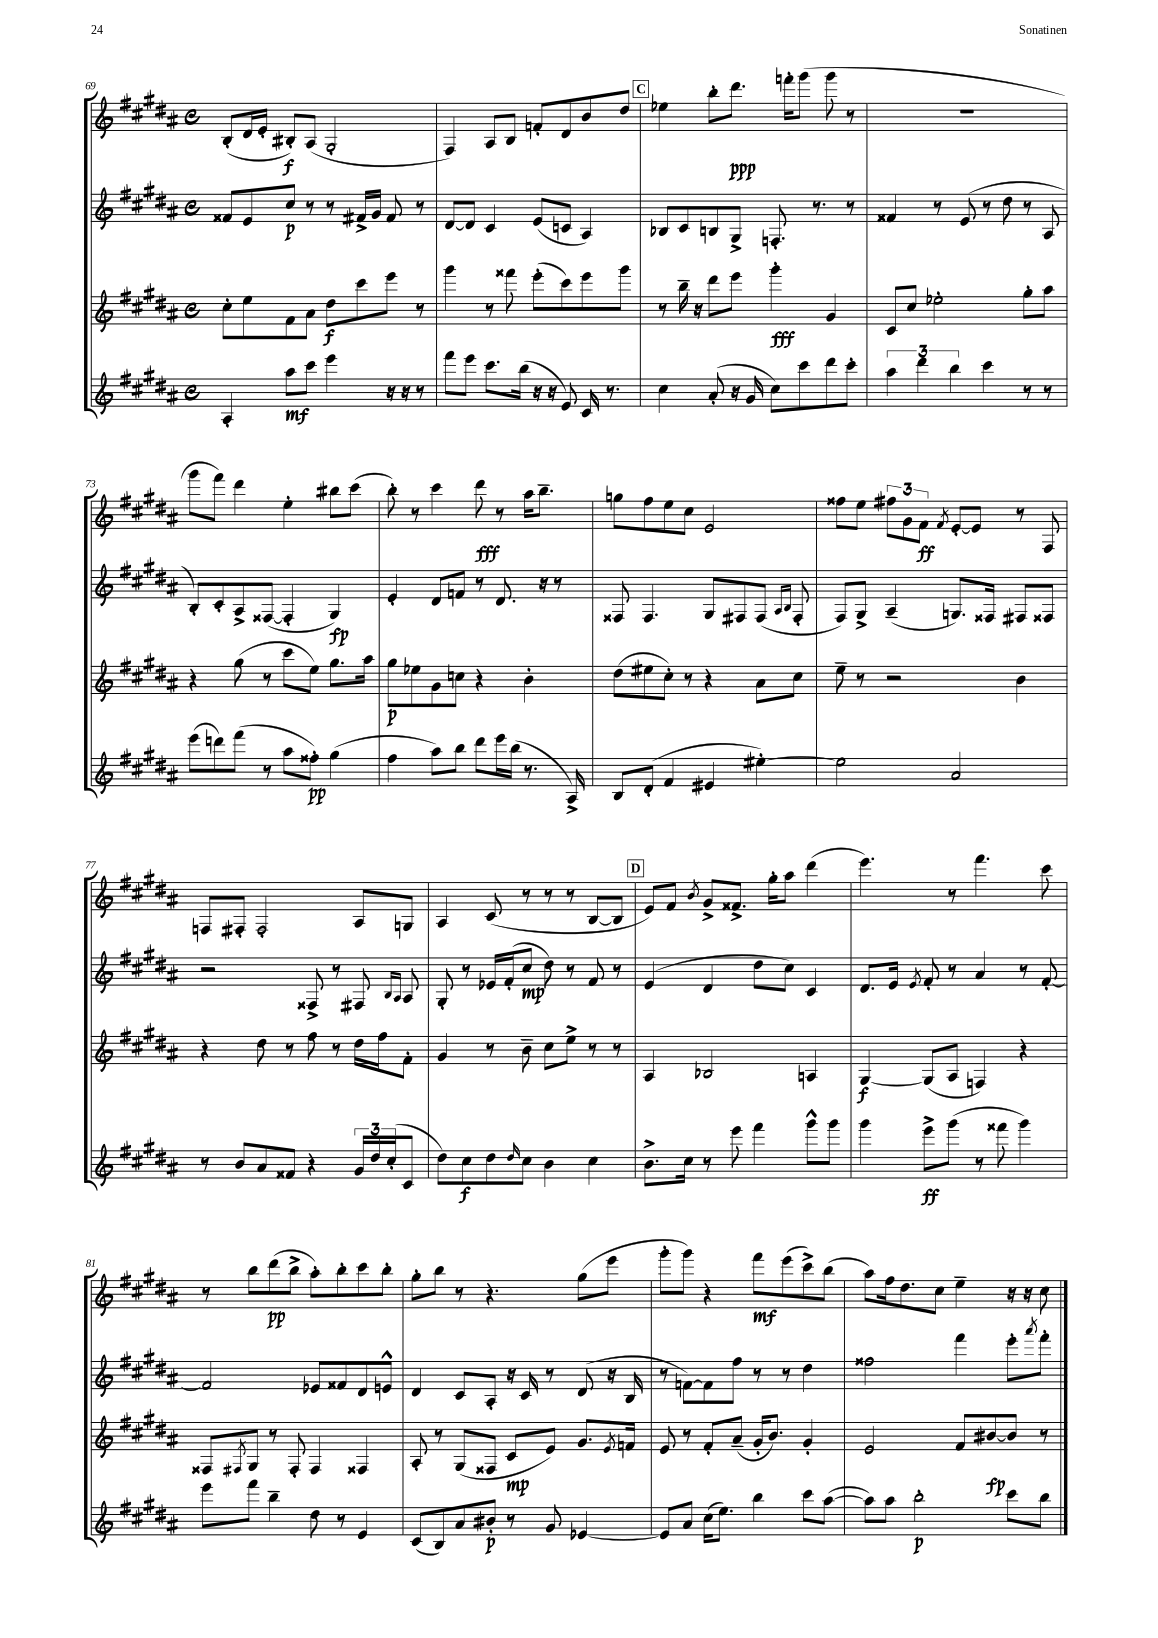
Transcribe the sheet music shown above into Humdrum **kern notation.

**kern	**kern	**kern	**kern
*staff4	*staff3	*staff2	*staff1
*clefG2	*clefG2	*clefG2	*clefG2
*k[f#c#g#d#a#]	*k[f#c#g#d#a#]	*k[f#c#g#d#a#]	*k[f#c#g#d#a#]
*M4/4	*M4/4	*M4/4	*M4/4
*met(c)	*met(c)	*met(c)	*met(c)
4A#'	8cc#'	8f##	(8B'
.	8ee	8e	16d#
.	.	.	16e'
8aa#	8f#	8cc#	8B#')
8ccc#	8a#	8r	(8A#
4eee	8dd#	8r	2G#'
.	8ccc#	16f#^	.
.	.	16g#	.
16r	8eee	8f#	.
16r	.	.	.
8r	8r	8r	.
=	=	=	=
8fff#	4ggg#	[8d#	4F#)
8eee	.	8d#]	.
8.ccc#	8r	4c#	8A#
.	8fff##	.	8B
(16bb	.	.	.
16r	(8eee'	(8e	8f'
16r	.	.	.
8e)	8ccc#)	8c	8d#
16c#	8eee	4A#)	8b
8.r	.	.	.
.	8ggg#	.	8dd#
=	=	=	=
4cc#	8r	8B-	4ee-
.	16bb~	8c#	.
.	16r	.	.
(8a#'	8ddd#	8B	8bb'
16r	8eee	8G#^	8.ddd#
16g#	.	.	.
8cc#)	4ggg#'	8.F'	.
.	.	.	16fff'
8ccc#	.	.	(8ggg#
.	.	8.r	.
8ddd#	4g#	.	8ggg#
8ccc#'	.	8r	8r
=	=	=	=
6aa#	8c#	4f##	1r
.	8cc#	.	.
6ddd#	.	.	.
.	2ee-'	8r	.
6bb	.	.	.
.	.	(8e	.
4ccc#	.	8r	.
.	.	8dd#	.
8r	8gg#'	8r	.
8r	8aa#	8A#	.
=	=	=	=
(8eee	4r	8B')	8ggg#
8ddd)	.	8c#'	8fff#)
(8fff#	(8gg#	8A#^	4ddd#
8r	8r	([8F##	.
8aa#	8ccc#	4F##']	4ee'
8ff##')	8ee)	.	.
(4gg#	8.gg#	4G#)	8bb#
.	.	.	(8ccc#
.	16aa#	.	.
=	=	=	=
4ff#	8gg#	4e'	8bb')
.	8ee-	.	8r
8aa#)	8g#	8d#	4ccc#
8bb	8cc	8f	.
8ddd#	4r	8r	8ddd#
16eee	.	8.d#	8r
(16bb	.	.	.
8.r	4b'	.	16aa#
.	.	16r	8.bb~
.	.	8r	.
16A#^)	.	.	.
=	=	=	=
8B	(8dd#	8F##	8gg
(8d#'	8ee#	4.F##	8ff#
4f#	8cc#')	.	8ee
.	8r	.	8cc#
4e#	4r	8G#	2e
.	.	8F#	.
[4ee#')	8a#	(8F#	.
.	.	16qqA#	.
.	.	16qqB	.
.	8cc#	8F#'	.
=	=	=	=
2ee#]	8ee~	8F#)	8ff##
.	8r	8G#^	8ee
.	2r	(4A#~	12ff#
.	.	.	12g#
.	.	.	12f#
.	.	.	8qf#
2a#	.	8.G)	[8e'
.	.	.	8e]
.	.	16F##	.
.	4b	8F#	8r
.	.	8F##	8F#
=	=	=	=
8r	4r	2r	8F
8b	.	.	8F#'
8a#	8dd#	.	2F#'
8f##	8r	.	.
4r	8ff#	8F##^	.
.	8r	8r	.
24g#	16dd#	8F#	8A#
24dd#	.	.	.
.	16ff#	.	.
(24cc#'	.	.	.
.	.	16qqB	.
.	.	16qqA#	.
8c#	8f#'	8A#	8G
=	=	=	=
8dd#)	4g#	8G#'	4A#
8cc#	.	8r	.
8dd#	8r	16e-	(8c#
.	.	(16f#'	.
16qqdd#	.	.	.
8cc#	8b~	8cc#	8r
4b	8cc#	8dd#)	8r
.	8ee^	8r	8r
4cc#	8r	8f#	[8B
.	8r	8r	8B]
=	=	=	=
8.b^	4A#	(4e	8e)
.	.	.	8f#
16cc#	.	.	.
.	.	.	8qb
8r	2B-	4d#	8g#^
8eee	.	.	8.f##^
4fff#	.	8dd#	.
.	.	.	16gg#'
.	.	8cc#)	8aa#
8ggg#^^	4A	4c#	(4ddd#
8ggg#	.	.	.
=	=	=	=
4ggg#	[4G#	8.d#	4.eee)
.	.	16e	.
.	.	8qe	.
8eee^	(8G#]	8f#'	.
(8ggg#	8A#	8r	8r
8r	4F)	4a#	4.fff#
8fff##	.	.	.
4ggg#)	4r	8r	.
.	.	[8f#'	8ccc#
=	=	=	=
8eee	8F##	2f#]	8r
.	8qF#	.	.
8fff#	8G#	.	8bb
4bb~	8r	.	(8ddd#
.	8F#'	.	8bb^
8dd#	4F#	8e-	8aa#')
8r	.	8f##	8bb'
4e	4F##	8d#	8ccc#
.	.	8e^^	8bb'
=	=	=	=
(8c#	8A#'	4d#	8gg#'
8B)	8r	.	8bb
8a#	(8G#	8c#	8r
8b#'	8F##	8A#'	4.r
8r	8c#	16r	.
.	.	16c#	.
8g#	8e)	8r	.
[4e-	8.g#	(8d#	(8gg#
.	.	16r	8eee
.	8qe	.	.
.	16f	16B	.
=	=	=	=
8e-]	8e	8r	8ggg#'
8a#	8r	[8f)	8ggg#)
(16cc#	8f#'	8f]	4r
8.ee)	.	.	.
.	(8a#~	8ff#	.
4bb	16g#'	8r	8fff#
.	8.b)	.	.
.	.	8r	(8eee
8ccc#	4g#'	4dd#	8ccc#^)
([8aa#	.	.	(8bb
=	=	=	=
8aa#])	2e	2ff##	8aa#)
8aa#	.	.	16ff#
.	.	.	8.dd#
2bb'	.	.	.
.	.	.	8cc#
.	8f#	4fff#	4ee~
.	[8b#	.	.
8ccc#	8b#]	8eee'	16r
.	.	.	16r
.	.	8qaaa#	.
8bb	8r	8fff#'	8cc#
==	==	==	==
*-	*-	*-	*-
